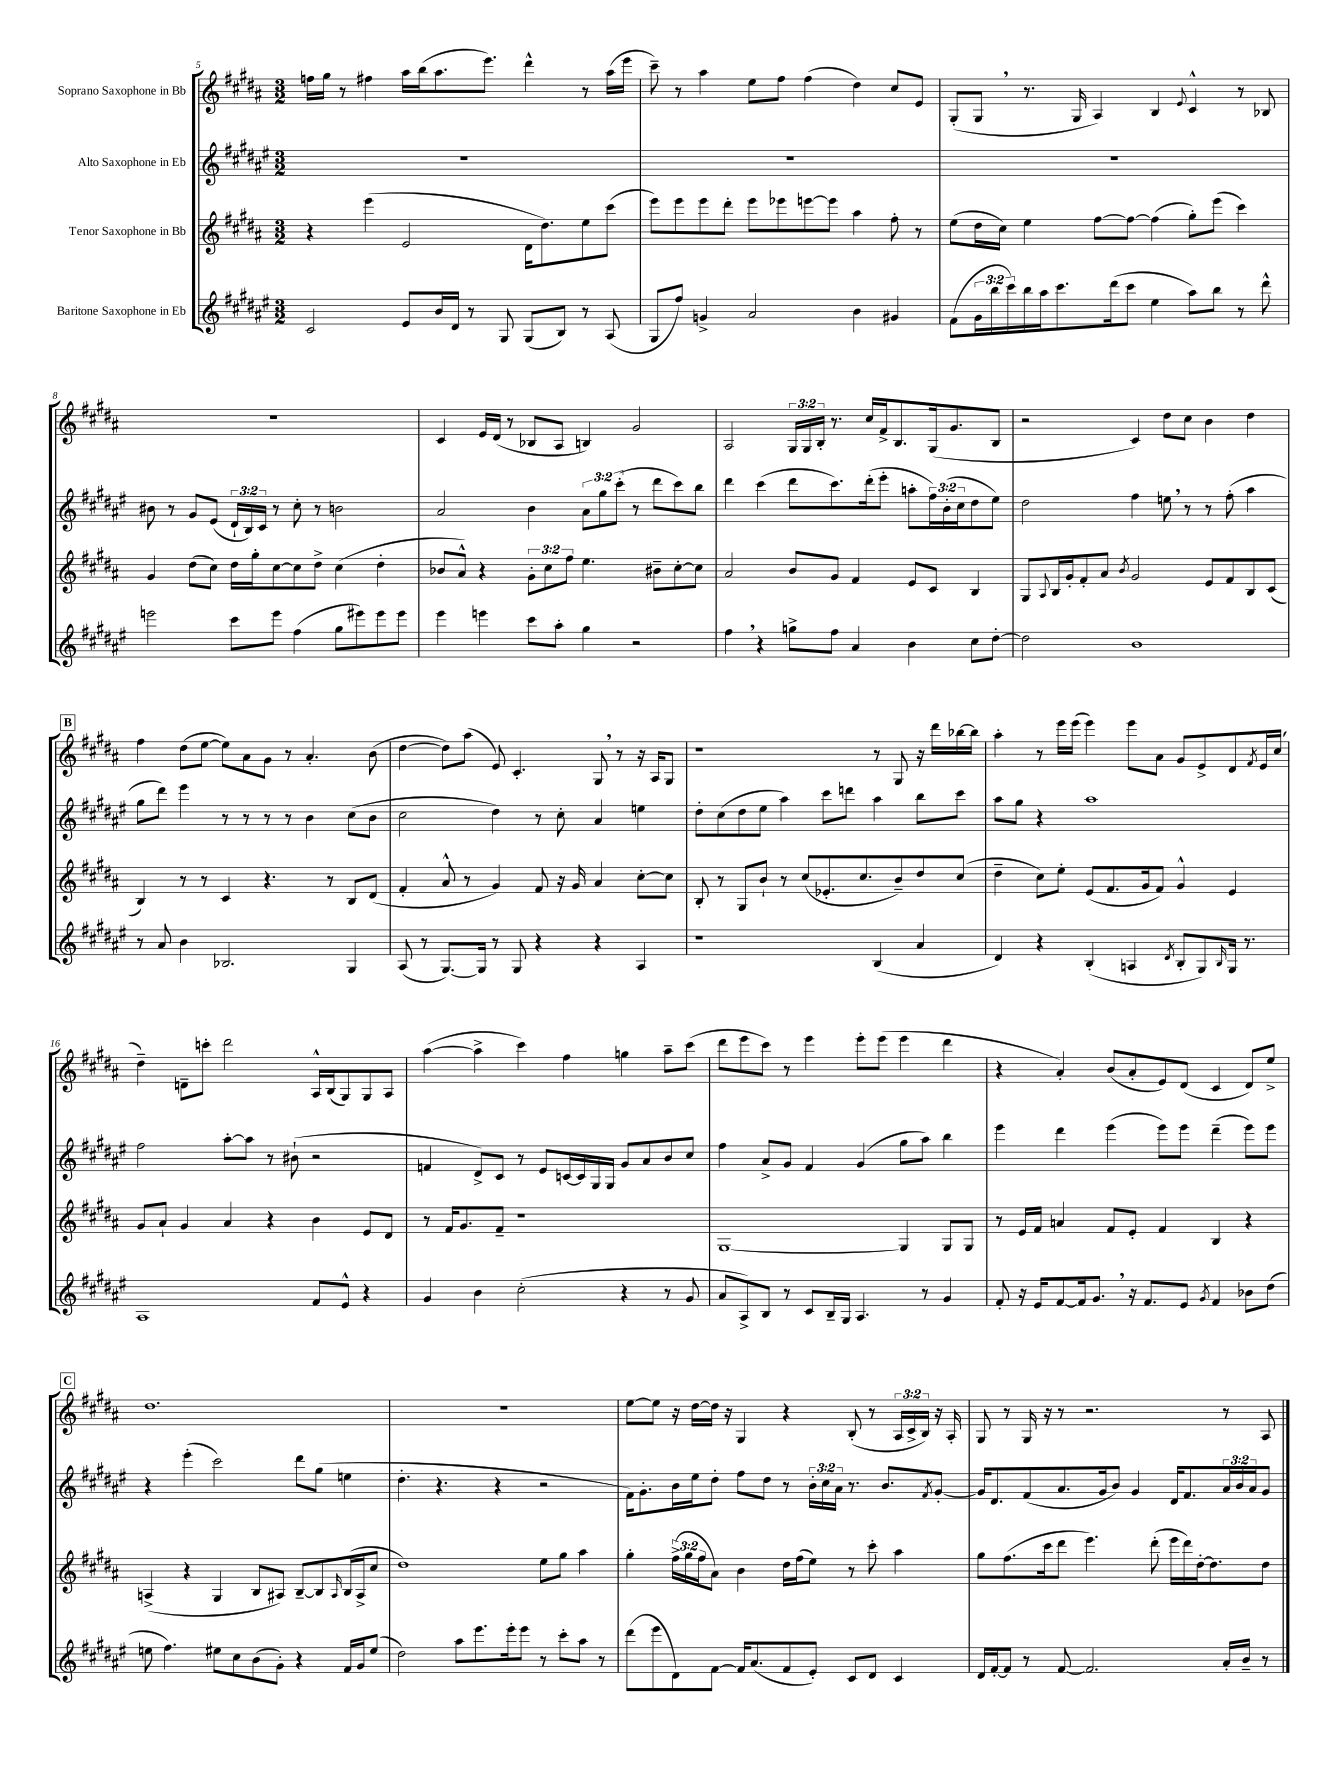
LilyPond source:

<<
\new StaffGroup <<
\new Staff = "s0" \with { instrumentName = "Soprano Saxophone in Bb" } {
    \clef treble \key b \major \numericTimeSignature \time 3/2 \override Staff.TupletNumber.text = #tuplet-number::calc-fraction-text
    f''16 gis''16 r8 fis''4 ais''16 b''16( ais''8. e'''8.) dis'''4-^ r8 ais''16( e'''16 |
    cis'''8--) r8 ais''4 e''8 fis''8 fis''4( dis''4) cis''8 e'8 |
    gis8-.( gis8 \breathe r8. gis16 ais4) b4 \appoggiatura { e'8 } cis'4-^ r8 bes8 |
    R1. |
    cis'4 e'16 dis'16( r8 bes8 ais8 b4) gis'2 |
    ais2 \tuplet 3/2 { gis16 gis16 b16-. } r8. cis''16 fis'16-> b8. gis16( gis'8. b8 |
    r2 cis'4) dis''8 cis''8 b'4 dis''4 |
    \mark \markup { \box "B" } fis''4 dis''8( e''8~ e''8) ais'8 gis'8 r8 ais'4.-. b'8( |
    dis''4~ dis''8) ais''8( e'8) cis'4.-. gis8 \breathe r8 r16 ais16 gis8 |
    r1 r8 gis8 r16 dis'''16 bes''16~ bes''16 |
    ais''4-. r8 e'''16 e'''16( e'''4) e'''8 ais'8 gis'8 e'8-> dis'8 \acciaccatura { fis'8 } e'16 cis''16( |
    dis''4--) d'8-- c'''8-. dis'''2 ais16-^ b16( gis8) gis8 ais8 |
    ais''4~( ais''4-> cis'''4) fis''4 g''4 ais''8-- cis'''8( |
    dis'''8 e'''8 cis'''8) r8 e'''4 e'''8-. e'''8( e'''4 dis'''4 |
    r4 ais'4-.) b'8( ais'8-. e'8) dis'8( cis'4 dis'8) e''8-> |
    \mark \markup { \box "C" } dis''1. |
    R1. |
    e''8~ e''8 r16 dis''16~ dis''16 r16 gis4 r4 b8-.( r8 \tuplet 3/2 { ais16 cis'16-> b16) } r16 ais16-. |
    gis8 r8 gis16 r16 r8 r2. r8 ais8 \bar "|." |
}
\new Staff = "s1" \with { instrumentName = "Alto Saxophone in Eb" } {
    \clef treble \key fis \major \numericTimeSignature \time 3/2 \override Staff.TupletNumber.text = #tuplet-number::calc-fraction-text
    R1. |
    R1. |
    R1. |
    bis'8 r8 gis'8 eis'8( \tuplet 3/2 { dis'16-! b16) cis'16 } r8 cis''8-. r8 b'2 |
    ais'2 b'4 \tuplet 3/2 { ais'8 gis''8 cis'''8-.( } r8 dis'''8 cis'''8) b''8 |
    dis'''4 cis'''4( dis'''8 cis'''8.) dis'''16-.( eis'''8-. a''8-. \tuplet 3/2 { fis''16) b'16-.( cis''16 } dis''8 eis''8) |
    dis''2 fis''4 e''8 \breathe r8 r8 fis''8-.( ais''4 |
    \mark \markup { \box "B" } gis''8 dis'''8) eis'''4 r8 r8 r8 r8 b'4 cis''8( b'8 |
    cis''2 dis''4) r8 cis''8-. ais'4 e''4 |
    dis''8-. cis''8( dis''8 eis''8 ais''4) cis'''8 d'''8 ais''4 b''8 cis'''8 |
    ais''8 gis''8 r4 ais''1 |
    fis''2 ais''8~-. ais''8 r8 bis'8-!( r2 |
    f'4 dis'8->) cis'8 r8 eis'8 c'16~ c'16 gis16 gis16 gis'8 ais'8 b'8 cis''8 |
    fis''4 ais'8-> gis'8 fis'4 gis'4( gis''8 ais''8) b''4 |
    eis'''4 dis'''4 eis'''4( eis'''8) eis'''8 dis'''4--( eis'''8) eis'''8 |
    \mark \markup { \box "C" } r4 eis'''4-.( cis'''2) dis'''8 gis''8( e''4 |
    dis''4.-. r4. r4 r2 |
    fis'16) gis'8.-. b'16 eis''16 dis''8-. fis''8 dis''8 r8 \tuplet 3/2 { b'16-. cis''16 ais'16 } r8. b'8. \acciaccatura { fis'8 } gis'8~-. |
    gis'16 dis'8. fis'8( ais'8. gis'16 b'8) gis'4 dis'16 fis'8. \tuplet 3/2 { ais'16 b'16 ais'16 } gis'8 \bar "|." |
}
\new Staff = "s2" \with { instrumentName = "Tenor Saxophone in Bb" } {
    \clef treble \key b \major \numericTimeSignature \time 3/2 \override Staff.TupletNumber.text = #tuplet-number::calc-fraction-text
    r4 e'''4( e'2 dis'16 dis''8.) e''8 cis'''8( |
    e'''8) e'''8 e'''8 dis'''8-. e'''8 ees'''8 e'''8~ e'''8 ais''4 fis''8-. r8 |
    e''8( dis''16 cis''16) e''4 fis''8~ fis''8~ fis''4( gis''8-.) e'''8( cis'''4) |
    gis'4 dis''8( cis''8) dis''16 gis''16-. cis''8~ cis''8 dis''8-> cis''4( dis''4-. |
    bes'8 ais'8-^) r4 \tuplet 3/2 { gis'8-. cis''8 fis''8 } e''4. bis'8-- cis''8~-. cis''8 |
    ais'2 b'8 gis'8 fis'4 e'8 cis'8 b4 |
    gis8 \appoggiatura { ais8 } b16 gis'16-. fis'8-. ais'8 \acciaccatura { b'8 } gis'2 e'8 fis'8 b8 cis'8( |
    \mark \markup { \box "B" } b4) r8 r8 cis'4 r4. r8 b8 dis'8( |
    fis'4-. ais'8-^ r8 gis'4) fis'8 r16 gis'16 ais'4 cis''8~-. cis''8 |
    b8-. r8 gis8 b'8-! r8 cis''8( ees'8.-. cis''8. b'8--) dis''8 cis''8( |
    dis''4-- cis''8) e''8-. e'8( fis'8. gis'16 fis'8) gis'4-^ e'4 |
    gis'8 ais'8-! gis'4 ais'4 r4 b'4 e'8 dis'8 |
    r8 fis'16 gis'8. fis'8-- r1 |
    gis1~ gis4 gis8 gis8 |
    r8 e'16 fis'16 a'4 fis'8 e'8-. fis'4 b4 r4 |
    \mark \markup { \box "C" } a4->( r4 gis4 b8 ais8) b8~-- b8 \grace { ais16 } b16( ais16-> cis''8 |
    dis''1) e''8 gis''8 ais''4 |
    gis''4-. \tuplet 3/2 { fis''16->( gis''16 fis''16 } ais'8) b'4 dis''16 fis''16( e''8) r8 cis'''8-. ais''4 |
    gis''8 fis''8.( cis'''16 dis'''8 e'''4.) dis'''8-.( e'''16 dis'''16) dis''16~-. dis''8. dis''8 \bar "|." |
}
\new Staff = "s3" \with { instrumentName = "Baritone Saxophone in Eb" } {
    \clef treble \key fis \major \numericTimeSignature \time 3/2 \override Staff.TupletNumber.text = #tuplet-number::calc-fraction-text
    cis'2 eis'8 b'16 dis'16 r8 gis8 gis8( b8) r8 ais8( |
    gis8 fis''8) g'4-> ais'2 b'4 gis'4 |
    fis'8( \tuplet 3/2 { gis'16 b''16 cis'''16) } b''16 ais''16 cis'''8. dis'''16( cis'''8 eis''4 ais''8) b''8 r8 dis'''8-^ |
    e'''2 cis'''8 e'''8 fis''4( gis''8 eis'''8) eis'''8 eis'''8 |
    eis'''4 e'''4 cis'''8 ais''8-. gis''4 r2 |
    fis''4 \breathe r4 g''8-> fis''8 ais'4 b'4 cis''8 dis''8~-. |
    dis''2 b'1 |
    \mark \markup { \box "B" } r8 ais'8 b'4 bes2. gis4 |
    ais8( r8 gis8.~) gis16 r8 gis8 r4 r4 ais4 |
    r1 b4( ais'4 |
    dis'4) r4 b4-.( a4 \acciaccatura { dis'8 } b8-. gis8) \grace { b16 } gis16 r8. |
    ais1 fis'8 eis'8-^ r4 |
    gis'4 b'4 cis''2-.( r4 r8 gis'8 |
    ais'8 ais8->) b8 r8 cis'8 b16-- gis16 ais4. r8 gis'4 |
    fis'8-. r16 eis'16 fis'8~ fis'16 gis'8. \breathe r16 fis'8. eis'8 \acciaccatura { gis'8 } fis'4 bes'8 dis''8( |
    \mark \markup { \box "C" } e''8 fis''4.) eis''8 cis''8 b'8( gis'8-.) r4 fis'16 gis'16 eis''8( |
    dis''2) ais''8 eis'''8. eis'''16-. eis'''8 r8 cis'''8-. ais''8 r8 |
    dis'''8( eis'''8 dis'8) fis'8~ fis'16 ais'8.( fis'8 eis'8-.) cis'8 dis'8 cis'4 |
    dis'16 fis'16~-. fis'8 r8 fis'8~ fis'2. ais'16-. b'16-- r8 \bar "|." |
}
>>
>>
\layout { \context { \Score currentBarNumber = #5 } }
